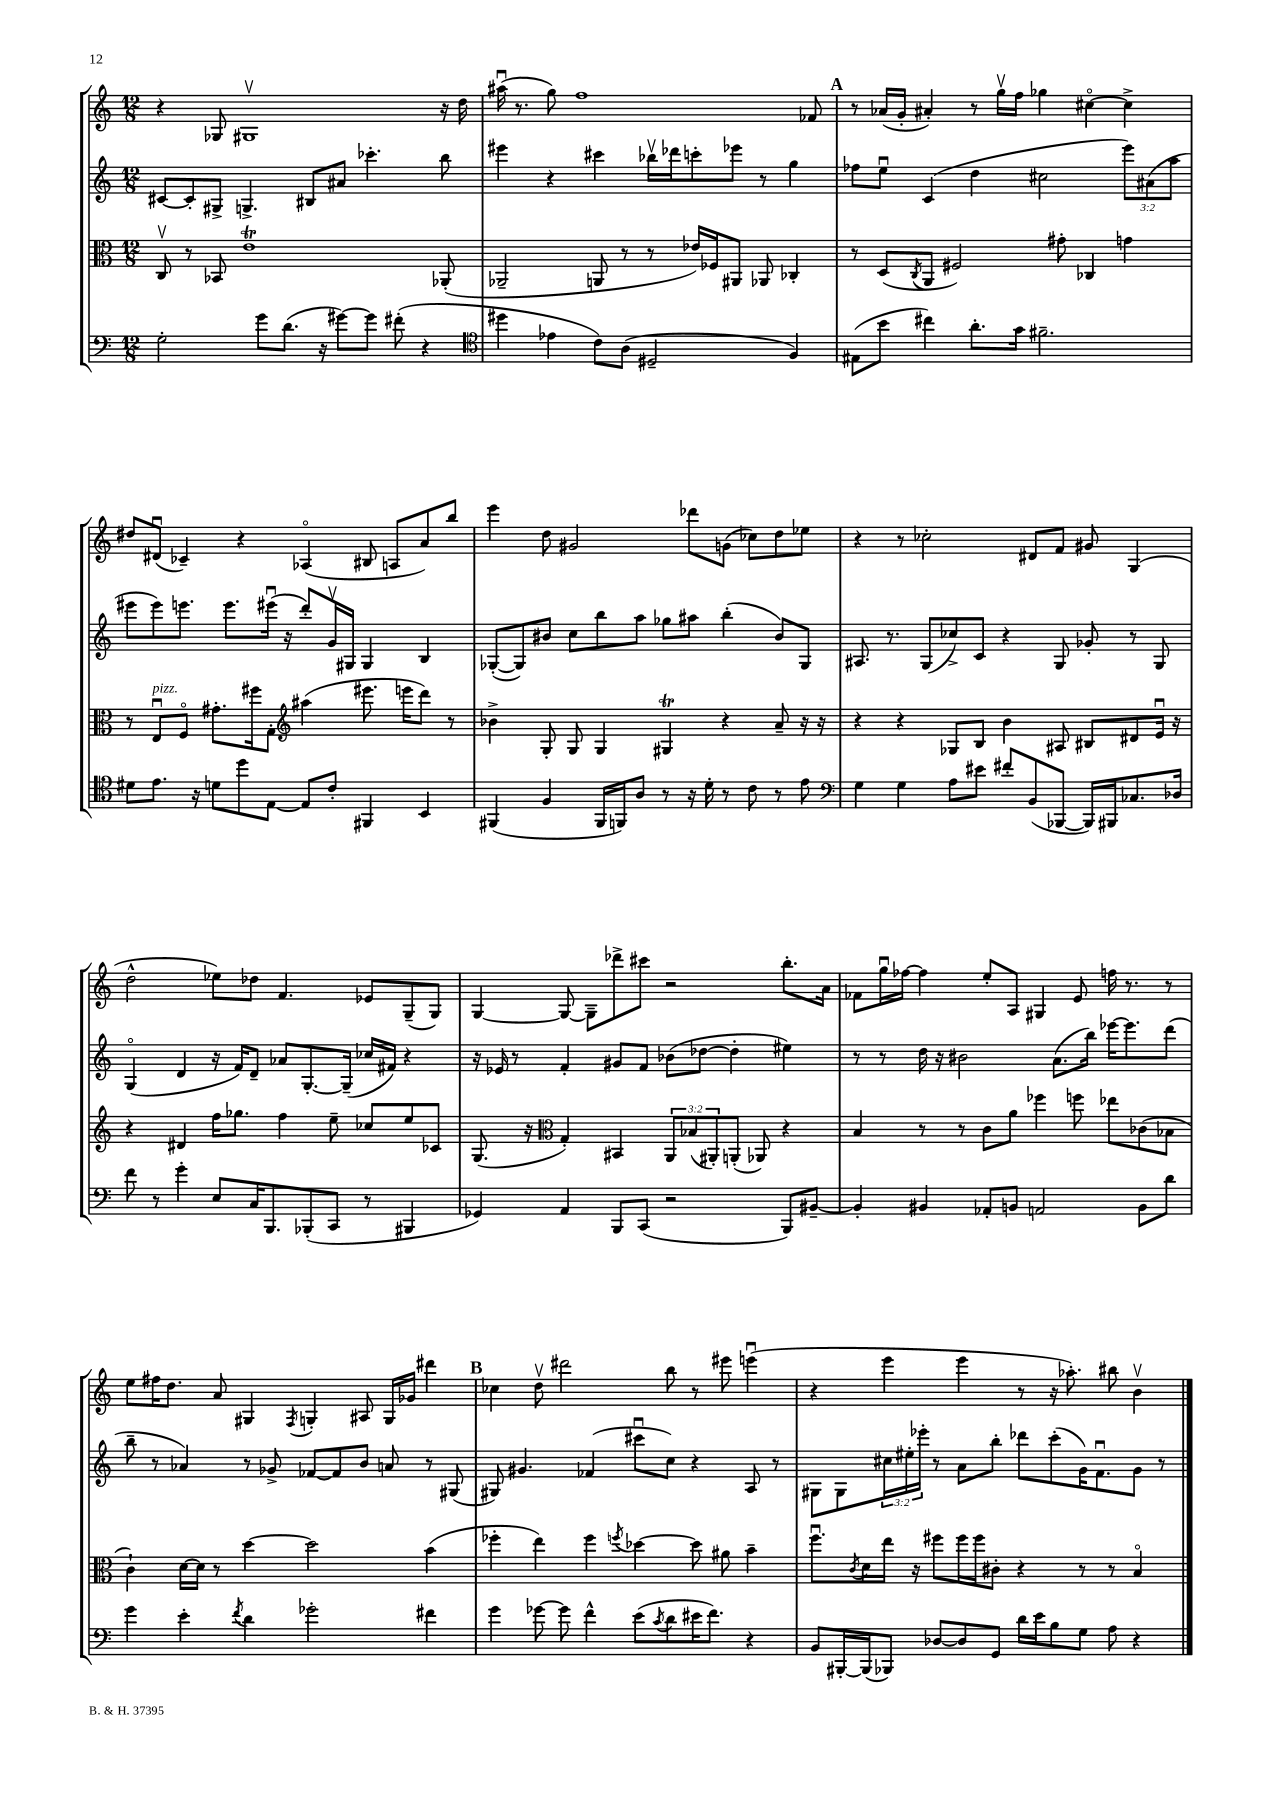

**kern	**kern	**kern	**kern
*part4	*part3	*part2	*part1
*staff4	*staff3	*staff2	*staff1
*clefF4	*clefC3	*clefG2	*clefG2
*k[]	*k[]	*k[]	*k[]
*M12/8	*M12/8	*M12/8	*M12/8
=3	=3	=3	=3
2G'\	8Cv/	[8c#X/L	4r
.	8r	8c#'/]	.
.	8BB-X/	8G#X^/J	8G-X/
.	1et	4.Gn^/	1G#Xv
8g\L	.	.	.
(8.d\J	.	.	.
.	.	8B#X/L	.
16r	.	.	.
[8g#X\L)	.	8a#X/J	.
8g#\J]	.	4.ccc-X'\	.
(8f#X'\	.	.	.
4r	.	.	.
.	(8AA-X'/	8bb\	16r
.	.	.	16dd\
=4	=4	=4	=4
*clefC4	*	*	*
4dd#X\	2AA-X~/	4eee#X\	(16aa#Xu\
.	.	.	8.r
4e-X\	.	4r	8gg\)
.	.	.	1ff
8c\L)	8AAn/	4ccc#X\	.
(8A\J	8r	.	.
2D#X~/	8r	16bb-Xv\LL	.
.	.	16ddd-X\J	.
.	16e-X/LL)	8cccn'\	.
.	16F-X/J	.	.
.	8AA#X/J	8eee-X\J	.
.	8AA-X/	8r	.
4F/)	4C-X'/	4gg\	.
.	.	.	8f-X/
!!LO:REH:place=s1:t=A
=5	=5	=5	=5
(8E#X\L	8r	8ff-X\L	8r
8b\J	(8D/L	8eeu\J	(16a-X/LL
.	.	.	16g'/JJ
.	8qC/	.	.
4cc#X\)	8AA/J	(4c/	4a#X'/)
.	2F#X/)	.	.
8.a'\L	.	4dd\	8r
.	.	.	16ggv\LL
16g\Jk	.	.	16ff\JJ
2.f#X~\	.	2cc#X\	4gg-X\
.	8g#X'\	.	.
.	4C-X/	.	[4cc#X\
.	4gn\	12eee\L)	4cc#^\]
.	.	(12a#X\	.
.	.	12aa\J	.
!!LO:LB:g=z
=6	=6	=6	=6
8d#X\L	8r	8eee#X\L	8dd#X/L
!	!LO:TX:a:i:t=pizz.	!	!
8.e\J	8Eu/L	8eee#\)	(8d#Xu/J
.	8F/J	8.eeen\J	4c-X~/)
16r	.	.	.
8dn\L	8.g#X'\L	.	.
.	.	8.eee\L	.
8dd\	.	.	4r
.	16ff#X\k	.	.
[8E\J	8G'\J	(16eee#Xu\Jk	.
.	.	16r	.
*	*clefG2	*	*
8E/L]	(4aa#X\	8ddd'/L)	(4A-X/
8c'/J	.	16gv/L	.
.	.	16G#X/JJ	.
4FF#X/	8.eee#X\	4G#/	8B#X/
.	.	.	8An/L
.	16eeen\KL	.	.
4BB/	8ddd\J)	4B/	8a/)
.	8r	.	8bb/J
=7	=7	=7	=7
(4FF#X/	4b-X^\	([8G-X'/L	4eee\
.	.	8G-/])	.
4F/	8G'/	8b#X/J	8dd\
.	8G/	8cc\L	2g#X/
16FF#/LL	4G/	8bb\	.
16FFn/J)	.	.	.
8A/J	.	8aa\J	.
8r	4G#Xt/	8gg-X\L	.
16r	.	8aa#X\J	8ddd-X\L
16d'\	.	.	.
8r	4r	(4bb'\	(8gn\J
8c\	.	.	8cc-X\L)
8r	8a~/	8b#/L)	8dd\
8e\	16r	8G-/J	8ee-X\J
.	16r	.	.
=8	=8	=8	=8
*clefF4	*	*	*
4G\	4r	8.A#X/	4r
.	.	8.r	.
4G\	4r	.	8r
.	.	(8G/L	2cc-X'\
8A\L	8G-X/L	8cc-X^/)	.
8e#X\J	8B/J	8c/J	.
8f#X'/L	4b\	4r	.
(8BB/	.	.	8d#X/L
[8BBB-X/J	8A#X/	8G/	8f/J
16BBB-/LL])	8B#X/L	8g-X'/	8g#X/
16BBB#X/J	.	.	.
8.C-X/	8d#X/	8r	(4G/
.	16eu/Jk	8G/	.
16D-X/Jk	16r	.	.
!!LO:LB:g=z
=9	=9	=9	=9
8f\	4r	(4G/	2dd^^\
8r	.	.	.
4g'\	4d#X/	4d/	.
8E/L	16ff\KL	16r	8ee-X\L)
.	8.gg-X\J	16f/KL)	.
16C/K	.	8d~/J	8dd-X\J
8.BBB/	.	.	.
.	4ff\	8a-X/L	4.f/
(8BBB-X'/	.	[8.G'/	.
8CC/J	8ee~\	.	.
.	.	(16G~/Jk]	.
8r	8cc-X/L	16cc-X/LL	8e-X/L
.	.	16f#X/JJ)	.
4BBB#X/	8ee/	4r	(8G~/
.	8c-X/J	.	8G/J)
=10	=10	=10	=10
4GG-X/)	(8.G/	16r	[4G/
.	.	16e-X/	.
.	.	8r	.
.	16r	.	.
*	*clefC3	*	*
4AA/	4G'/)	4f'/	8G/_
.	.	.	8G~\L]
8BBB/L	4BB#X/	8g#X/L	8ddd-X^\
(8CC/J	.	8f/J	8ccc#X\J
2r	12AA/L	(8b-X\L	2r
.	(12B-X/	.	.
.	.	[8dd-X\J	.
.	12AA#X'/)	.	.
.	(8AAn'/J	4dd-'\]	.
.	8AA-X/)	.	.
8BBB/L)	4r	4ee#X\)	8.bb'\L
[8BB#X~/J	.	.	.
.	.	.	16a\Jk
=11	=11	=11	=11
4BB#'/]	4B/	8r	8f-X\L
.	.	8r	16ggu\L
.	.	.	[16ff-X\JJ
4BB#X/	8r	16dd\	4ff-\]
.	.	16r	.
.	8r	2b#X\	.
8AA-X'/L	8c\L	.	8ee'/L
8BBn/J	8a\J	.	8A/J
2AAn/	4ff-X\	.	4G#X/
.	.	(8.a\L	.
.	8ffn\	.	8e/
.	.	16bb\Jk)	.
.	8ee-X\L	[16eee-X\KL	16ffn\
.	.	8.eee-\]	8.r
8BB\L	(8c-X\	.	.
8d\J	8B-X\J	(8ddd\J	8r
!!LO:LB:g=z
=12	=12	=12	=12
4g\	4c`\)	8bb~\	8ee\L
.	.	8r	16ff#X\K
.	.	.	8.dd\J
4e'\	[16d\LL	4a-X/)	.
.	16d\JJ]	.	.
.	8r	.	8a/
8qf/	.	.	.
4d\	[4dd\	8r	4G#X/
.	.	8g-X^/	.
.	.	.	8qF/
2g-X'\	2dd\]	[8f-X/L	4Gn'/
.	.	8f-/]	.
.	.	8b/J	8A#X/
.	.	8an/	16G/LL
.	.	.	16g-X/JJ
4f#X\	(4b\	8r	4ddd#X\
.	.	(8G#X/	.
!!LO:REH:place=s1:t=B
=13	=13	=13	=13
4g\	4ff-X'\	8G#X/)	4cc-X\
.	.	4.g#X/	.
[8g-X\	4ee\)	.	8ddv\
8g-\]	.	.	2ddd#X\
4f^^\	4ff-\	(4f-X/	.
.	8qffn/	.	.
(8e\L	[4dd-X\	8ccc#Xu\L	.
8qc/	.	.	.
8d\	.	8cc\J)	8bb\
16e#X\K	8dd-\]	4r	8r
8.f\J)	.	.	.
.	8a#X\	.	8eee#X\
4r	4b~\	8A/	(4eeenu\
.	.	8r	.
=14	=14	=14	=14
8BB/L	8.ffu\L	8G#X\L	4r
[16BBB#X'/L	.	8G#\	.
.	8qc/	.	.
(16BBB#/J]	16d\L	.	.
8BBB-X/J)	16ee\JJ	24cc#X\L	4eee\
.	.	24ee#X'\	.
.	16r	.	.
.	.	24eee-X'\JJ	.
[8D-X/L	8ff#X\L	8r	.
8D-/]	16ff#\L	8a\L	4eee\
.	16ff#\J	.	.
8GG/J	8c#X'\J	8bb'\J	.
16d\LL	4r	8ddd-X\L	8r
16e\J	.	.	.
8B\	.	(8ccc'\	16r
.	.	.	8.aa-X'\)
8G\J	8r	16g\K)	.
.	.	8.fu\	.
8A\	8r	.	8bb#X\
4r	4B/	8g\J	4bv\
.	.	8r	.
==	==	==	==
*-	*-	*-	*-
